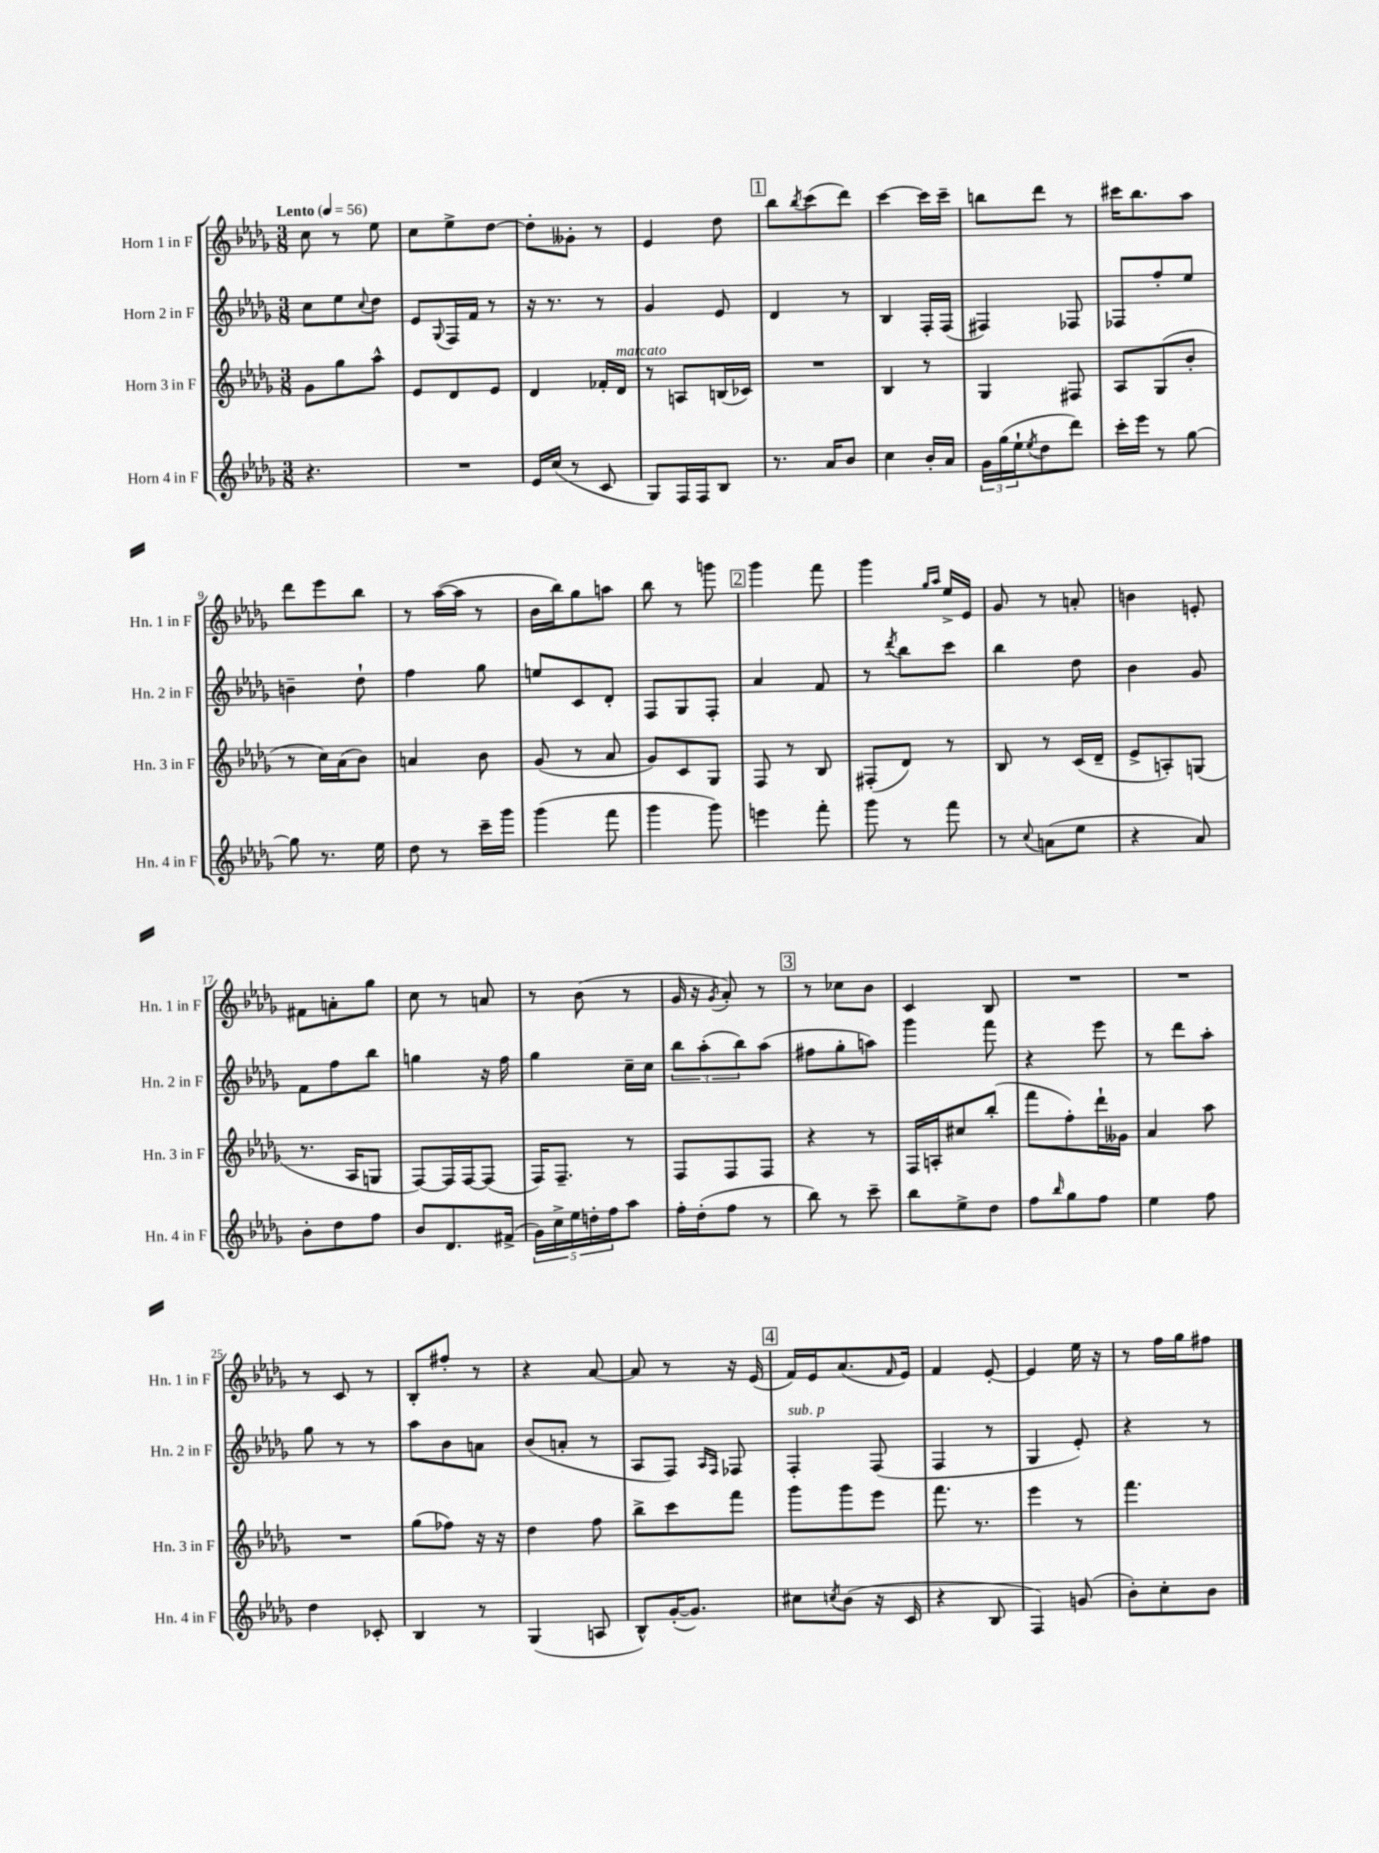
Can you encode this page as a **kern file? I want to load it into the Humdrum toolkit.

**kern	**kern	**kern	**kern
*part4	*part3	*part2	*part1
*staff4	*staff3	*staff2	*staff1
*I"Horn 4 in F	*I"Horn 3 in F	*I"Horn 2 in F	*I"Horn 1 in F
*I'Hn. 4 in F	*I'Hn. 3 in F	*I'Hn. 2 in F	*I'Hn. 1 in F
*clefG2	*clefG2	*clefG2	*clefG2
*k[b-e-a-d-g-]	*k[b-e-a-d-g-]	*k[b-e-a-d-g-]	*k[b-e-a-d-g-]
*M3/8	*M3/8	*M3/8	*M3/8
*MM56	*MM56	*MM56	*MM56
=1	=1	=1	=1
!	!	!	!LO:TX:a:B:t=Lento
4.r	8g-\L	8cc\L	8cc\
.	8gg-\	8ee-\	8r
.	.	8qqcc/	.
.	8aa-^^\J	8dd-\J	8ee-\
=2	=2	=2	=2
4.r	8e-/L	8e-/L	8cc\L
.	.	8qqG-/	.
.	8d-/	16F/L	8ee-^\
.	.	16f/JJ	.
.	8e-/J	8r	[8dd-\J
=3	=3	=3	=3
16e-/LL	4d-/	16r	8dd-'\L]
(16cc/JJ	.	8.r	.
8r	.	.	8g--X'\J
8c/	16f-X'/LL	8r	8r
!	!LO:TX:a:i:t=marcato	!	!
.	16d-/JJ	.	.
=4	=4	=4	=4
8G-/L)	8r	4g-/	4e-/
16F/L	8An/L	.	.
16F/J	.	.	.
8B-/J	(16Bn/L	8e-/	8dd-\
.	16c-X/JJ)	.	.
!!LO:REH:place=s1:t=1
=5	=5	=5	=5
8.r	4.r	4d-/	8bb-\L
.	.	.	8qbb-/
.	.	.	(8ccc\
16a-/KL	.	.	.
8b-/J	.	8r	8ddd-\J)
=6	=6	=6	=6
4cc\	4B-/	4B-/	[4ccc\
16b-'/LL	8r	16F'/LL	16ccc\LL]
16a-/JJ	.	(16F/JJ	16ccc~\JJ
=7	=7	=7	=7
24g-\LL	4G-/	4F#X/)	8bbn\L
(24gg-\	.	.	.
24ee-`\J	.	.	.
8qee-/	.	.	.
8dd-\	.	.	8ddd-\J
8ddd-\J)	8F#X/	8F-X/	8r
=8	=8	=8	=8
16ccc'\LL	8A-/L	8F-X/L	16ccc#X\KL
16eee-\JJ	.	.	8.bb-\
8r	(8G-/	8ff'/	.
[8gg-\	8b-'/J	8ee-/J	8aa-\J
!!LO:LB:g=z
=9	=9	=9	=9
8gg-\]	8r	4bn~\	8ddd-\L
8.r	16cc\LL)	.	8eee-\
.	(16a-\J	.	.
.	8b-\J)	8dd-`\	8bb-\J
16ee-\	.	.	.
=10	=10	=10	=10
8dd-\	4an/	4ff\	8r
8r	.	.	([16aa-\LL
.	.	.	16aa-\JJ]
16ccc~\LL	8b-\	8gg-\	8r
16ggg-\JJ	.	.	.
=11	=11	=11	=11
(4ggg-\	(8g-/	8een/L	16b-\LL
.	.	.	16bb-\J)
.	8r	8c/	8gg-\
8fff\	8a-/	8d-'/J	8aan\J
=12	=12	=12	=12
4ggg-\	8g-/L)	8F/L	8bb-\
.	8c/	8G-/	8r
8ggg-\)	8G-/J	8F'/J	8gggn\
!!LO:REH:place=s1:t=2
=13	=13	=13	=13
4eeen\	8F/	4a-/	4ggg-\
.	8r	.	.
8fff'\	8B-/	8f/	8fff\
=14	=14	=14	=14
8ggg-\	(8F#X'/L	8r	4ggg-\
.	.	8qddd-/	.
8r	8d-/J)	8bb-\L	.
.	.	.	16qqgg-/LL
.	.	.	16qqaa-/JJ
8fff\	8r	8ccc\J	16ee-^/LL
.	.	.	16e-/JJ
=15	=15	=15	=15
8r	8B-/	4bb-\	8g-/
8qqcc/	.	.	.
(8an\L	8r	.	8r
8ee-\J	(16c/LL	8dd-\	8an'/
.	16d-~/JJ	.	.
=16	=16	=16	=16
4r	8e-^/L	4b-\	4bn\
.	8An'/)	.	.
8a-/)	(8Gn/J	8g-/	8en'/
!!LO:LB:g=z
=17	=17	=17	=17
8b-'\L	8.r	8f\L	8f#X\L
8dd-\	.	8ff\	8an'\
.	16A-/KL	.	.
8ff\J	8Gn/J	8bb-\J	8gg-\J
=18	=18	=18	=18
8b-/L	[8F/L)	4ggn\	8cc\
8.d-/	16F/L]	.	8r
.	[16F/J	.	.
.	(8F/J]	16r	8an/
(16f#X^/Jk	.	16ff\	.
=19	=19	=19	=19
20g-\LL)	16F/KL)	4gg-\	8r
20cc^\	.	.	.
.	8.F~/J	.	.
20ee-\	.	.	.
.	.	.	(8b-\
20ddn'\	.	.	.
20ff\J	.	.	.
8aa-\J	8r	16cc~\LL	8r
.	.	16cc\JJ	.
=20	=20	=20	=20
16ff'\LL	8F/L	12bb-\L	16g-/
(16dd-'\J	.	.	16r
.	.	(12aa-'\	.
.	.	.	8qg-/
8ff\J	8F/	.	8a-'/)
.	.	12bb-\)	.
8r	8F/J	(8aa-\J	8r
!!LO:REH:place=s1:t=3
=21	=21	=21	=21
8bb-\)	4r	8ff#X\L	8r
8r	.	8gg-'\	8cc-X\L
8ccc~\	8r	8aan\J)	8b-\J
=22	=22	=22	=22
8bb-\L	16F/LL	4ggg-\	4c/
.	16An'/J	.	.
8ee-^\	8cc#X/	.	.
8dd-\J	(8bb-'/J	8fff\	8B-/
=23	=23	=23	=23
8ff\L	8fff\L	4r	4.r
16qqbb-/	.	.	.
8gg-\	8ff'\)	.	.
8ff\J	16ddd-`\L	8eee-\	.
.	16g--X\JJ	.	.
=24	=24	=24	=24
4ee-\	4a-/	8r	4.r
.	.	8ddd-\L	.
8ff\	8aa-\	8aa-'\J	.
!!LO:LB:g=z
=25	=25	=25	=25
4dd-\	4.r	8gg-\	8r
.	.	8r	8c/
8c-X'/	.	8r	8r
=26	=26	=26	=26
4B-/	(8gg-\L	8aa-\L	8B-'/L
.	8ff-X\J)	8b-\	8ff#X'/J
8r	16r	8an\J	8r
.	16r	.	.
=27	=27	=27	=27
(4G-/	4dd-\	(8b-/L	4r
.	.	8an'/J	.
8An/	8ff\	8r	[8a-/
=28	=28	=28	=28
8B-^^/L)	8bb-^\L	8A-/L	8a-/]
([16g-'/K	8ccc\	8F/J)	8r
8.g-/J])	.	.	.
.	.	16qqA-/LL	.
.	.	16qqF/JJ	.
.	8fff\J	8F-X/	16r
.	.	.	(16e-/
!!LO:REH:place=s1:t=4
=29	=29	=29	=29
!	!	!LO:TX:a:i:t=sub. p	!
8cc#X\L	8ggg-\L	4F'/	16f/LL)
.	.	.	16e-/J
8qccn/	.	.	.
(8b-\J	8ggg-\	.	(8.a-/
16r	8eee-\J	(8F/	.
.	.	.	16qqf/
16c/	.	.	16e-/Jk)
=30	=30	=30	=30
4r	8.fff\	4F/	4f/
.	8.r	.	.
8B-/	.	8r	[8e-'/
=31	=31	=31	=31
4F/)	4eee-\	4G-/	4e-/]
(8gn/	8r	8e-'/)	16ee-\
.	.	.	16r
=32	=32	=32	=32
8b-'\L)	4.fff\	4r	8r
8cc'\	.	.	16ff\LL
.	.	.	16gg-\J
8b-\J	.	8r	8ff#X\J
==	==	==	==
*-	*-	*-	*-
